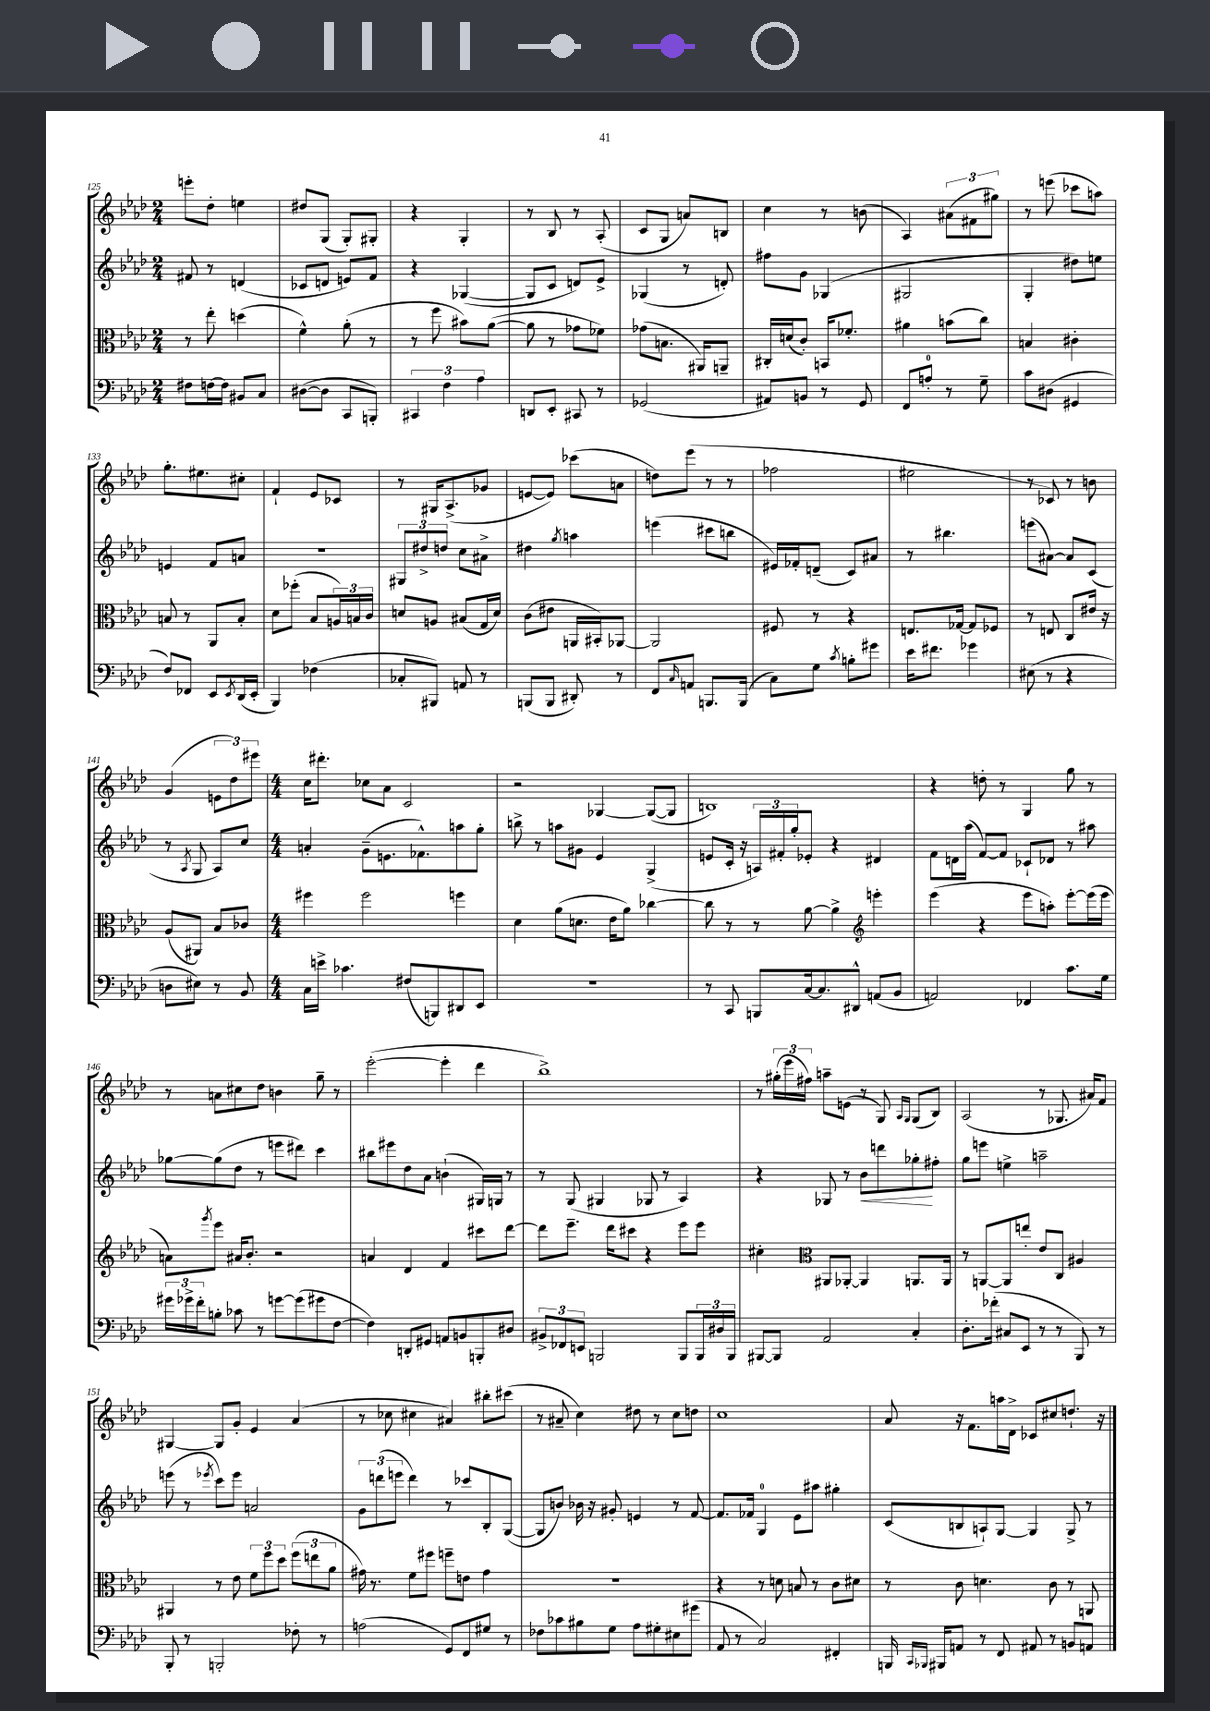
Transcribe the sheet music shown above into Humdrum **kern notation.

**kern	**kern	**kern	**kern
*staff4	*staff3	*staff2	*staff1
*clefF4	*clefC3	*clefG2	*clefG2
*k[b-e-a-d-]	*k[b-e-a-d-]	*k[b-e-a-d-]	*k[b-e-a-d-]
*M2/4	*M2/4	*M2/4	*M2/4
8F#\L	8r	8f#/	8eee'\L
[16F\L	8ee-'\	8r	8dd-'\J
16F\]JJ	.	.	.
8BB#/L	(4dd\	(4d/	4ee\
8C/J	.	.	.
=	=	=	=
([8D#\L	4f^^\)	8c-/L	8dd#/L
8D#\]J	.	8d/J	(8G/J
8CC/L	(8a-'\	8e/L)	8G'/L)
8BBB'/J)	8r	8f/J	8G#'/J
=	=	=	=
6CC#/	8r	4r	4r
.	8ff\	.	.
6F\	.	.	.
.	8b#\L)	([4G-/	4G'/
6A-\	.	.	.
.	([8a-\J	.	.
=	=	=	=
8DD/L	8a-\]	8G-/]L	8r
8EE-'/J	8r	8c/J	8B-/
8CC#/	8g-\L	8d/L)	8r
8r	8f-\J)	8e-^/J	(8A-'/
=	=	=	=
(2GG-/	(8g-\L	(4G-/	8c/L
.	8.B\J	.	8G/J
.	.	8r	8a/L)
.	16AA#/LK)	.	.
.	8AA~/J	8d'/)	8B/J
=	=	=	=
8AA#/L)	16C#'/LL	8ff#\L	4cc\
.	(16d/J	.	.
8BB/J	8c'/J)	8g\J	.
8r	16BB/LK	(4G-/	8r
.	8.f-'/J	.	.
8GG/	.	.	(8b\
=	=	=	=
8FF/L	4a#\	2G#/	4A-/)
8A'/J	.	.	.
8r	(8b\L	.	(12a#\L
.	.	.	12f#\
8G~\	8cc\J)	.	.
.	.	.	12gg#\J)
=	=	=	=
8c\L	4B/	4G'/	8r
(8D#\J	.	.	(8eee\
4GG#/	4c#'\	8dd#\L)	8ccc-\L
.	.	8ee\J	8aa\J)
=	=	=	=
8F/L)	8B/	4e/	8.gg'\L
8FF-/J	8r	.	.
.	.	.	8.ee#\
8EE-/L	8AA-/L	8f/L	.
8qEE-/	.	.	.
(16DD-/L	8B'/J	8a/J	8cc#'\J
16EE-'/JJ	.	.	.
=	=	=	=
4BBB-/)	8d-\L	2r	4f`/
.	(8ff-'\J	.	.
(4F-\	8B-/L	.	8e-/L
.	24A/L)	.	8c-/J
.	24B/	.	.
.	24c/JJ	.	.
=	=	=	=
8C-'/L	8d/L	12G#/L	8r
.	.	12dd#^/	.
8BBB#/J)	8A/J	.	16G#/LK
.	.	12dd/J	.
.	.	.	(8.A-^/
8AA/	(8B#/L	8cc\L	.
8r	16G/L	8a#^\J	8g-/J
.	16d/JJ)	.	.
=	=	=	=
(8BBB/L	(8c\L	4dd#\	[8e/L
8BBB/J	8e#\J	.	8e/]J)
.	.	8qgg/	.
8DD#'/)	16AA/LL	4aa\	(8ccc-\L
.	16BB#'/J)	.	.
8r	[8AA-/J	.	8a\J
=	=	=	=
8FF/L	2AA-/]	(4eee\	8dd\L)
16qqC/	.	.	.
8AA/J	.	.	(8eee-\J
8.BBB/L	.	8ccc#\L	8r
.	.	8bb\J	8r
(16BBB/Jk	.	.	.
=	=	=	=
8C\L)	8F#/	16e#/LL)	2ff-\
.	.	16f-'/J	.
8G\J	8r	(8d~/J	.
8qc/	.	.	.
8B'\L	4r	8c/L)	.
8g#\J	.	8a#/J	.
=	=	=	=
16e-\LK	8.E/L	8r	2ee#\
8.f#\J	.	.	.
.	.	4.bb#\	.
.	[16G-/Jk	.	.
4g-\	8G-/]L	.	.
.	8F-/J	.	.
=	=	=	=
(8E#\	8r	(8eee\L	8r
8r	8E/	[8a#\J)	8c-/)
4r	8C/L	8a#/]L	8r
.	16e#/Jk	(8c/J	8b\
.	16r	.	.
=	=	=	=
8D\L	(8A-/L	8r	(4g/
.	.	8qA-/	.
8E#\J)	8AA#/J)	8G/	.
8r	8B-/L	8A-/L)	12e\L
.	.	.	12dd-\)
8BB-/	8c-/J	8cc/J	.
.	.	.	12eee#\J
=	=	=	=
*M4/4	*M4/4	*M4/4	*M4/4
16C\LL	4ff#\	4a'/	16cc\LK
16e^\JJ	.	.	8.ddd#'\J
4.c-\	.	.	.
.	2ff#\	(8g~\L	8cc-\L
.	.	8.e\	8a-\J
(8F#/L	.	.	2c/
.	.	8.f-^^\)	.
8BBB/)	.	.	.
8DD#/	4ff\	8aa\	.
8EE-/J	.	8gg'\J	.
=	=	=	=
1r	4d-\	8bb^\	2r
.	.	8r	.
.	(8a-\L	8aa\L	.
.	8.d\J	8g#\J	.
.	.	4e-/	[4G-/
.	16e-\LK	.	.
.	8a-\J)	.	.
.	[4cc-\	(4G^/	(8G-/_L
.	.	.	8G-/]J
=	=	=	=
8r	8cc-\]	8e/L	1B)
8CC/	8r	16c'/Jk	.
.	.	16r	.
8BBB/L	8r	24A/LL)	.
.	.	24f#'/	.
.	.	24gg'/J	.
[16C/k	[8a-\	8e-'/J	.
8.C/]	.	.	.
.	4a-^\]	4r	.
8DD#^^/J	.	.	.
*	*clefG2	*	*
(8AA/L	4eee'\	4d#/	.
8BB-/J	.	.	.
=	=	=	=
2AA/)	(4eee-\	8f\L	4r
.	.	16d\L	.
.	.	(16aa-\JJ	.
.	4r	[8f/L)	8dd'\
.	.	8f/]J	8r
4FF-/	8eee-\L	8c-`/L	4G/
.	8aa'\J)	8d-/J	.
8.c\L	[8eee-'\L	8r	8gg\
.	(16eee-\]L	8aa#\	8r
16G\Jk	16eee-\JJ	.	.
=	=	=	=
24g#\LL	8a\L)	[8gg-\L	8r
24g-^\	.	.	.
24f'\J	.	.	.
.	8qggg/	.	.
8B'\J	8eee-\J	(8gg-\]	8a\L
8c-\	16a#/LK	8dd-\J	8cc#\
.	8.b-'/J	.	.
8r	.	8r	8dd-\J
[8g\L	2r	8eee\L	4b\
(8g\]	.	8ddd#\J)	.
8g#\	.	4ccc\	8gg~\
[8F\J	.	.	8r
=	=	=	=
4F\])	4a/	8bb#\L	([2eee-'\
.	.	8eee#\	.
8DD'/L	4d-/	8dd-\	.
8GG#/J	.	8a-\J	.
8AA/L	4f/	(4b`\	4eee-'\]
8BB/	.	.	.
8BBB'/	8ccc#\L	16G#/LL)	4ddd-\
.	.	16G/JJ	.
8D#/J	[8ddd-\J	8r	.
=	=	=	=
12BB#^/L	8ddd-\]L	8r	1bb-^)
12FF-/	.	.	.
.	8.eee-~\J	(8G/	.
12EE/J	.	.	.
2BBB/	.	4G#/	.
.	16ddd-\LK	.	.
.	8ccc#\J	.	.
.	4r	8G-/	.
.	.	8r	.
8BBB/L	8eee-\L	4A-/)	.
24BBB/L	8eee-\J	.	.
24D#/	.	.	.
24BBB/JJ	.	.	.
=	=	=	=
[8BBB#/L	4cc#'\	4r	8r
8BBB#/]J	.	.	(24gg#'\LL
.	.	.	24eee-\
.	.	.	24ff#\JJ)
*	*clefC3	*	*
2AA-/	8AA#/L	8G-/	8aa~\L
.	[8AA-'/J	8r	(8e\J
.	4AA-/]	8b-\L	8r
.	.	8ddd\	8G/)
.	.	.	16qqA-/LL
.	.	.	16qqG/JJ
4C'/	8.AA/L	8gg-'\	(8G/L
.	.	8ff#'\J	8B-/J)
.	16AA/Jk	.	.
=	=	=	=
8.D-'\L	8r	8gg\L	(2A-/
.	[8AA/L	8eee\J	.
(16f-'\Jk	.	.	.
8C#/L	8AA/]	4ee^\	.
8EE-/J	8ee'/J	.	.
8r	8e-/L	2aa~\	8r
8r	8C/J	.	8.G-/
8BBB-/)	4A#/	.	.
.	.	.	16a#/LK)
8r	.	.	8f/J
=	=	=	=
8BBB-'/	4AA#/	(8eee\	[4G#/
8r	.	8r	.
.	.	8qeee-/	.
2BBB'/	8r	8ccc\L)	8G#/]L
.	8e-\	8eee-\J	8g'/J
.	12f\L	2a/	4e-/
.	12ff\	.	.
.	12dd-\J	.	.
8F-'\	(12ff\L	.	(4a-/
.	12ee\	.	.
8r	.	.	.
.	12a-\J	.	.
=	=	=	=
(2A\	16g#\)	12g\L	8r
.	8.r	.	.
.	.	(12ddd\	.
.	.	.	8cc-\
.	.	12eee\J	.
.	8f\L	4ddd\)	4cc#\
.	8ff#\J	.	.
8GG/L)	8ff~\L	8r	4a#/)
8FF/	8e\J	8ccc-/L	.
8G#/J	4g#\	8B-'/	8bb#'\L
8r	.	([8G/J	(8ccc#\J
=	=	=	=
8F-\L	1r	8G/]L	8r
8c-\	.	8b/J)	8a#~/
8B#\	.	16b-\	4cc\)
.	.	16r	.
8G\J	.	8g#'/	.
8A-\L	.	4e/	8dd#\
8G#'\	.	.	8r
8E#\	.	8r	8cc\L
(8g#\J	.	[8f/	8dd\J
=	=	=	=
8AA-/	4r	8.f/]L	1cc
8r	.	.	.
.	.	16f-/Jk	.
2C/)	8r	4G/	.
.	8d\	.	.
.	8B/	8e-\L	.
.	8r	8aa#\J	.
4FF#'/	8c\L	4gg#'\	.
.	8d#\J	.	.
=	=	=	=
16BBB/	8r	(8c/L	8a-/
16qqCC/LL	.	.	.
16qqBBB-/JJ	.	.	.
16BBB#/LK	.	.	.
8AA/J	8c\	8B/	16r
.	.	.	8.f\L
8r	4.d\	8A`/)	.
8FF/	.	[8G/J	16aa\L
.	.	.	16d-^\JJ
8AA#/	.	4G/]	8c-/L
8r	8c\	.	8cc#/
8BB/L	8r	8G^/	8.dd`/J
8AA/J	8AA/	8r	.
.	.	.	16r
==	==	==	==
*-	*-	*-	*-
